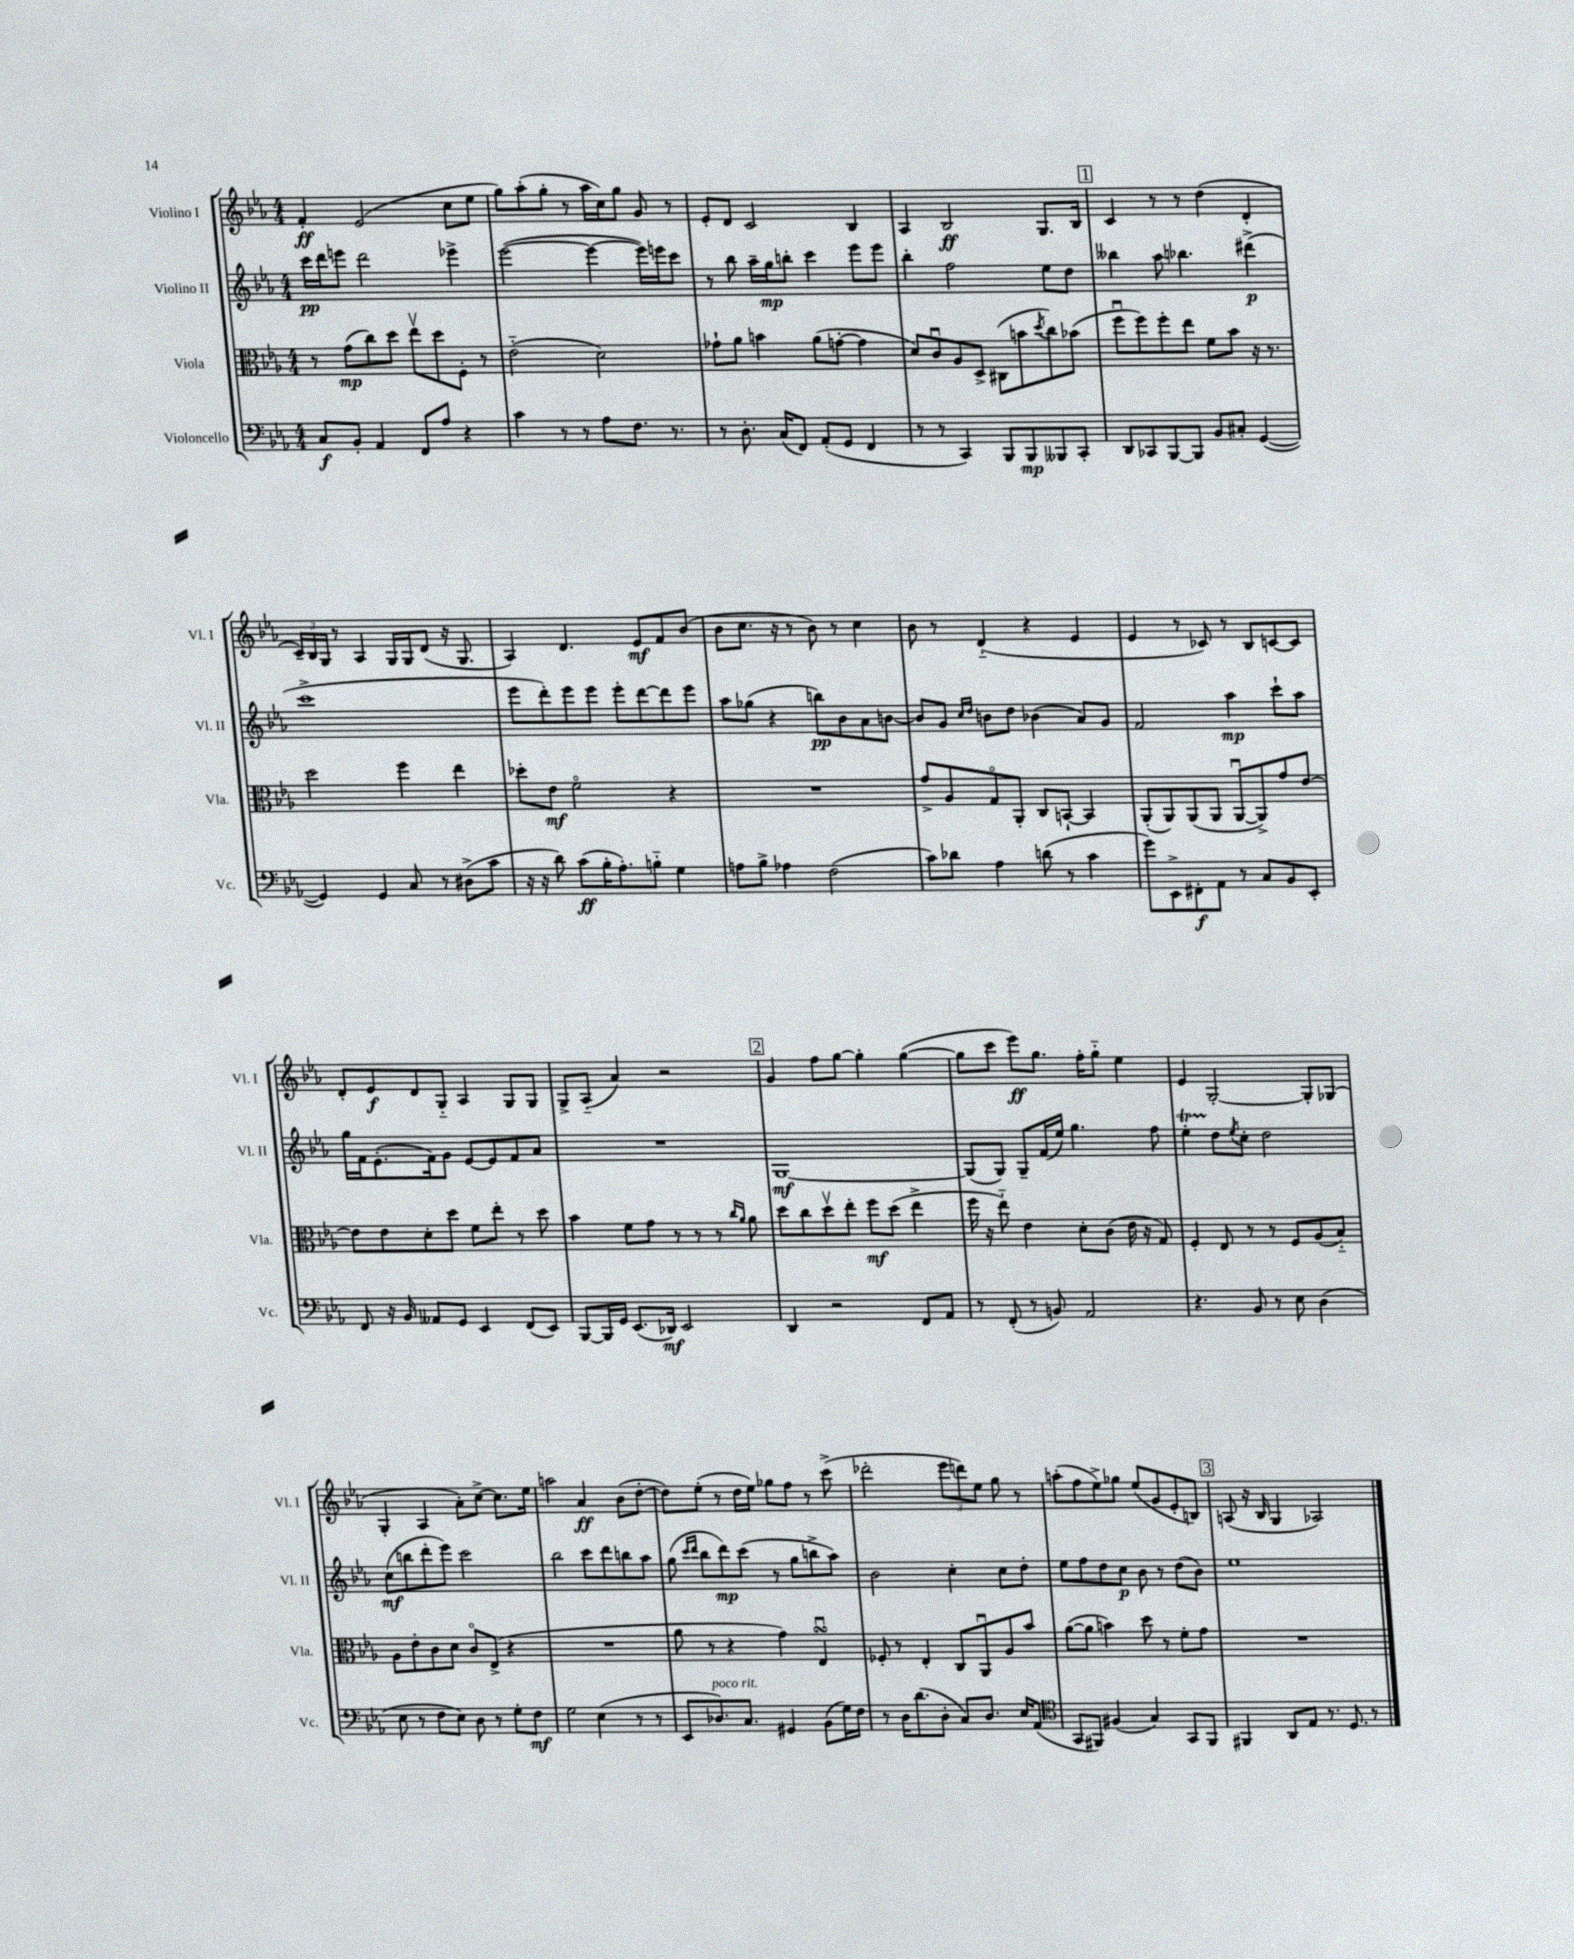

**kern	**kern	**kern	**kern
*staff4	*staff3	*staff2	*staff1
*clefF4	*clefC3	*clefG2	*clefG2
*k[b-e-a-]	*k[b-e-a-]	*k[b-e-a-]	*k[b-e-a-]
*M4/4	*M4/4	*M4/4	*M4/4
8C	8r	16ccc	4f'
.	.	16ddd	.
8BB-'	(8g	8eee	.
4AA-	8cc)	2ddd	(2e-
.	8dd	.	.
8FF	8ee-v	.	.
8A-	8dd	.	.
4r	8F'	4eee-^	8cc
.	8r	.	8ee-
=	=	=	=
4c	(2e-'~	([2eee-	8gg)
.	.	.	(8aa-'
8r	.	.	8gg'
8r	.	.	8r
8A-	2d)	4eee-_	16aa-
.	.	.	16cc)
8.F	.	.	8gg
.	.	16eee-])	8g
8.r	.	16eee	.
.	.	8ccc	8r
=	=	=	=
8r	8g-`	8r	8e-'
8.D'	8a-	8bb-	8d
.	4b	16aa-~	2c
(16C	.	16gg	.
8FF)	.	8bb'	.
(8AA-'	(8a-	4ccc	.
8GG	[8g'	.	.
4FF	4g]	8eee-	4B-
.	.	8eee-	.
=	=	=	=
8r	8d)	4bb-'	4A-
8r	8cu	.	.
4CC)	8A-	2ff	2B-
.	8D^	.	.
8BBB-	(8C#	.	.
8BBB-	8b	.	.
.	8qdd	.	.
8BBB--	8cc)	8ee-	8.G
8CC'	(8b-	8dd	.
.	.	.	16B-
=	=	=	=
8DD	8ffu	4bb--	4c
8CC-	8ff)	.	.
[8BBB-	8ff'	8aa-	8r
8BBB-]	8ee-	4.bb-	8r
8BB-	8f	.	(4dd
8C#'	8b-	.	.
([4GG	16r	(4ddd#^	4d'
.	8.r	.	.
=	=	=	=
4GG])	2dd	1ccc^	24c~)
.	.	.	24B-
.	.	.	24G
.	.	.	8r
4GG	.	.	4A-
8C	4ff	.	16G
.	.	.	16G
8r	.	.	(8d
(8D#^	4ee-	.	16r
.	.	.	8.G
8c	.	.	.
=	=	=	=
16r	8dd-'	8eee-	4A-)
16r	.	.	.
8d)	8e-	8ddd')	.
(8c	2fo	8eee-	4.d
16B-'	.	8eee-	.
8.A-')	.	.	.
.	.	8eee-'	.
8B'~	.	[8ddd	8e-
4G	4r	8ddd]	8f
.	.	8eee-	(8b-
=	=	=	=
8A	1r	8aa-	8b-
8B-^	.	(8gg-	8.cc
4A-	.	4r	.
.	.	.	16r
.	.	.	8r
(2F	.	8bb)	8b-)
.	.	8b-	8r
.	.	8a-	4cc
.	.	[8b	.
=	=	=	=
8c)	8g^	8b]	8b-
8d-	8A-	8g	8r
.	.	16qqcc	.
.	.	16qqdd	.
4A-	8Go	8b	(4d'~
.	8AA-'	8dd	.
(8d	8C	(4b-	4r
8r	[8BB`	.	.
4c	4BB]	8a-)	4e-
.	.	8g	.
=	=	=	=
8g)	(8AA-'	2f	4e-
8EE-^	8AA-)	.	.
8FF#'	(8AA-	.	8r
8AA-	8AA-	.	8c-)
8r	[8AA-u	4aa-	8r
8C	8AA-^])	.	8B-
8BB-	8g	8ccc`	[8c
8EE-'	[8e-	8aa-	8c]
=	=	=	=
8FF	8e-]	16gg	8d'
.	.	16f	.
16r	8e-	(8.e-'	8e-
16BB-	.	.	.
8AA--	8d'	.	8d
.	.	16f)	.
8GG	8dd	8g	8G'~
4EE-	8f	[8e-	4A-
.	8ee-'	8e-]	.
(8FF	8r	8f	8G
8EE-)	8dd	8a-	8G
=	=	=	=
[8BBB-	4b-	1r	8G^
16BBB-]	.	.	(8A-'~
16GG	.	.	.
(8.EE-	8f	.	4a-)
.	8g	.	.
16DD-)	.	.	.
2EE-	8r	.	2r
.	8r	.	.
.	8r	.	.
.	16qqcc	.	.
.	16qqa-	.	.
.	8a-	.	.
=	=	=	=
4DD	8dd	[1G	4g
.	8cc	.	.
2r	8ddv	.	8ff
.	8ee-'	.	[8gg
.	8ff	.	4gg']
.	(8dd	.	.
8FF	4ee-^	.	([4gg
8AA-	.	.	.
=	=	=	=
8r	16ff	(8G]	8gg]
.	16r	.	.
(8FF'	8ee-'~)	8G)	8ccc
8r	4e-	8G~	8eee-)
8BB)	.	(16f	8.gg
.	.	16ee-)	.
2AA-	8d'	4.gg	.
.	.	.	16ff'
.	(8c	.	8gg'~
.	16e-	.	4ee-
.	16r	.	.
.	8G)	8ff	.
=	=	=	=
4.r	4F'	4ee-'	4e-
.	8E-	8dd	[2G'
.	.	8qee-	.
8BB-	8r	8cc'	.
8r	8r	2dd	.
8E-	8F	.	.
(4D	(8A-	.	8G']
.	8B-'~)	.	(8G-
=	=	=	=
8E-	8A-	(8cc	4G'
8r	8e-'	8bb	.
8F	8c	8ddd'	4A-
8E-)	8d	8eee-)	.
8D	8co	2ccc	8a-')
8r	(8E-^	.	[8cc^
8G'	4r	.	8.cc]
8F	.	.	.
.	.	.	16ee-
=	=	=	=
2G	1r	2bb-	2aa
(4E-	.	8ccc	4a-
.	.	8ddd	.
8r	.	8bb	(8b-
8r	.	8aa-	[8dd'
=	=	=	=
8EE-	8a-	(8gg	8dd])
.	.	16qqccc	.
.	.	16qqddd	.
8.D-)	8r	8bb-	(8ee-'
.	4r	8ddd)	8r
8.C	.	.	.
.	.	(8ccc	16dd
.	.	.	16ee-)
4GG#	4g)	8r	8gg-
.	.	8gg	8ff
(8BB-	4E-u	8bb^	8r
16G)	.	8aa-)	(8ccc^
16F	.	.	.
=	=	=	=
8r	8F-'	2b-	2ddd-'
16D	8r	.	.
(8.d	.	.	.
.	4E-'	.	.
8D'	.	.	.
8C)	8C	4cc'	12eee-
.	.	.	12ddd)
8.D	8AA-u	.	.
.	.	.	12ee-
.	8A-	8cc	8gg
16E-	.	.	.
(8AA-	8b-	8dd'	8r
=	=	=	=
*clefC4	*	*	*
8GG	([8a-	8ee-	(8aa'
8FF#)	8a-]	8ff	8ff
(4F#	4b)	8dd	8ee-^)
.	.	8cc	8gg-
4G)	8dd	8b-	(8ee-
.	8r	8r	8g
8GG	8f'	(8dd	8e-'
8FF#	8g	8b-)	8B)
=	=	=	=
4FF#	1r	1ee-	(8A
.	.	.	16r
.	.	.	16B-
8AA-	.	.	4G
8E-	.	.	.
8.r	.	.	2A-)
8.D	.	.	.
8r	.	.	.
==	==	==	==
*-	*-	*-	*-
